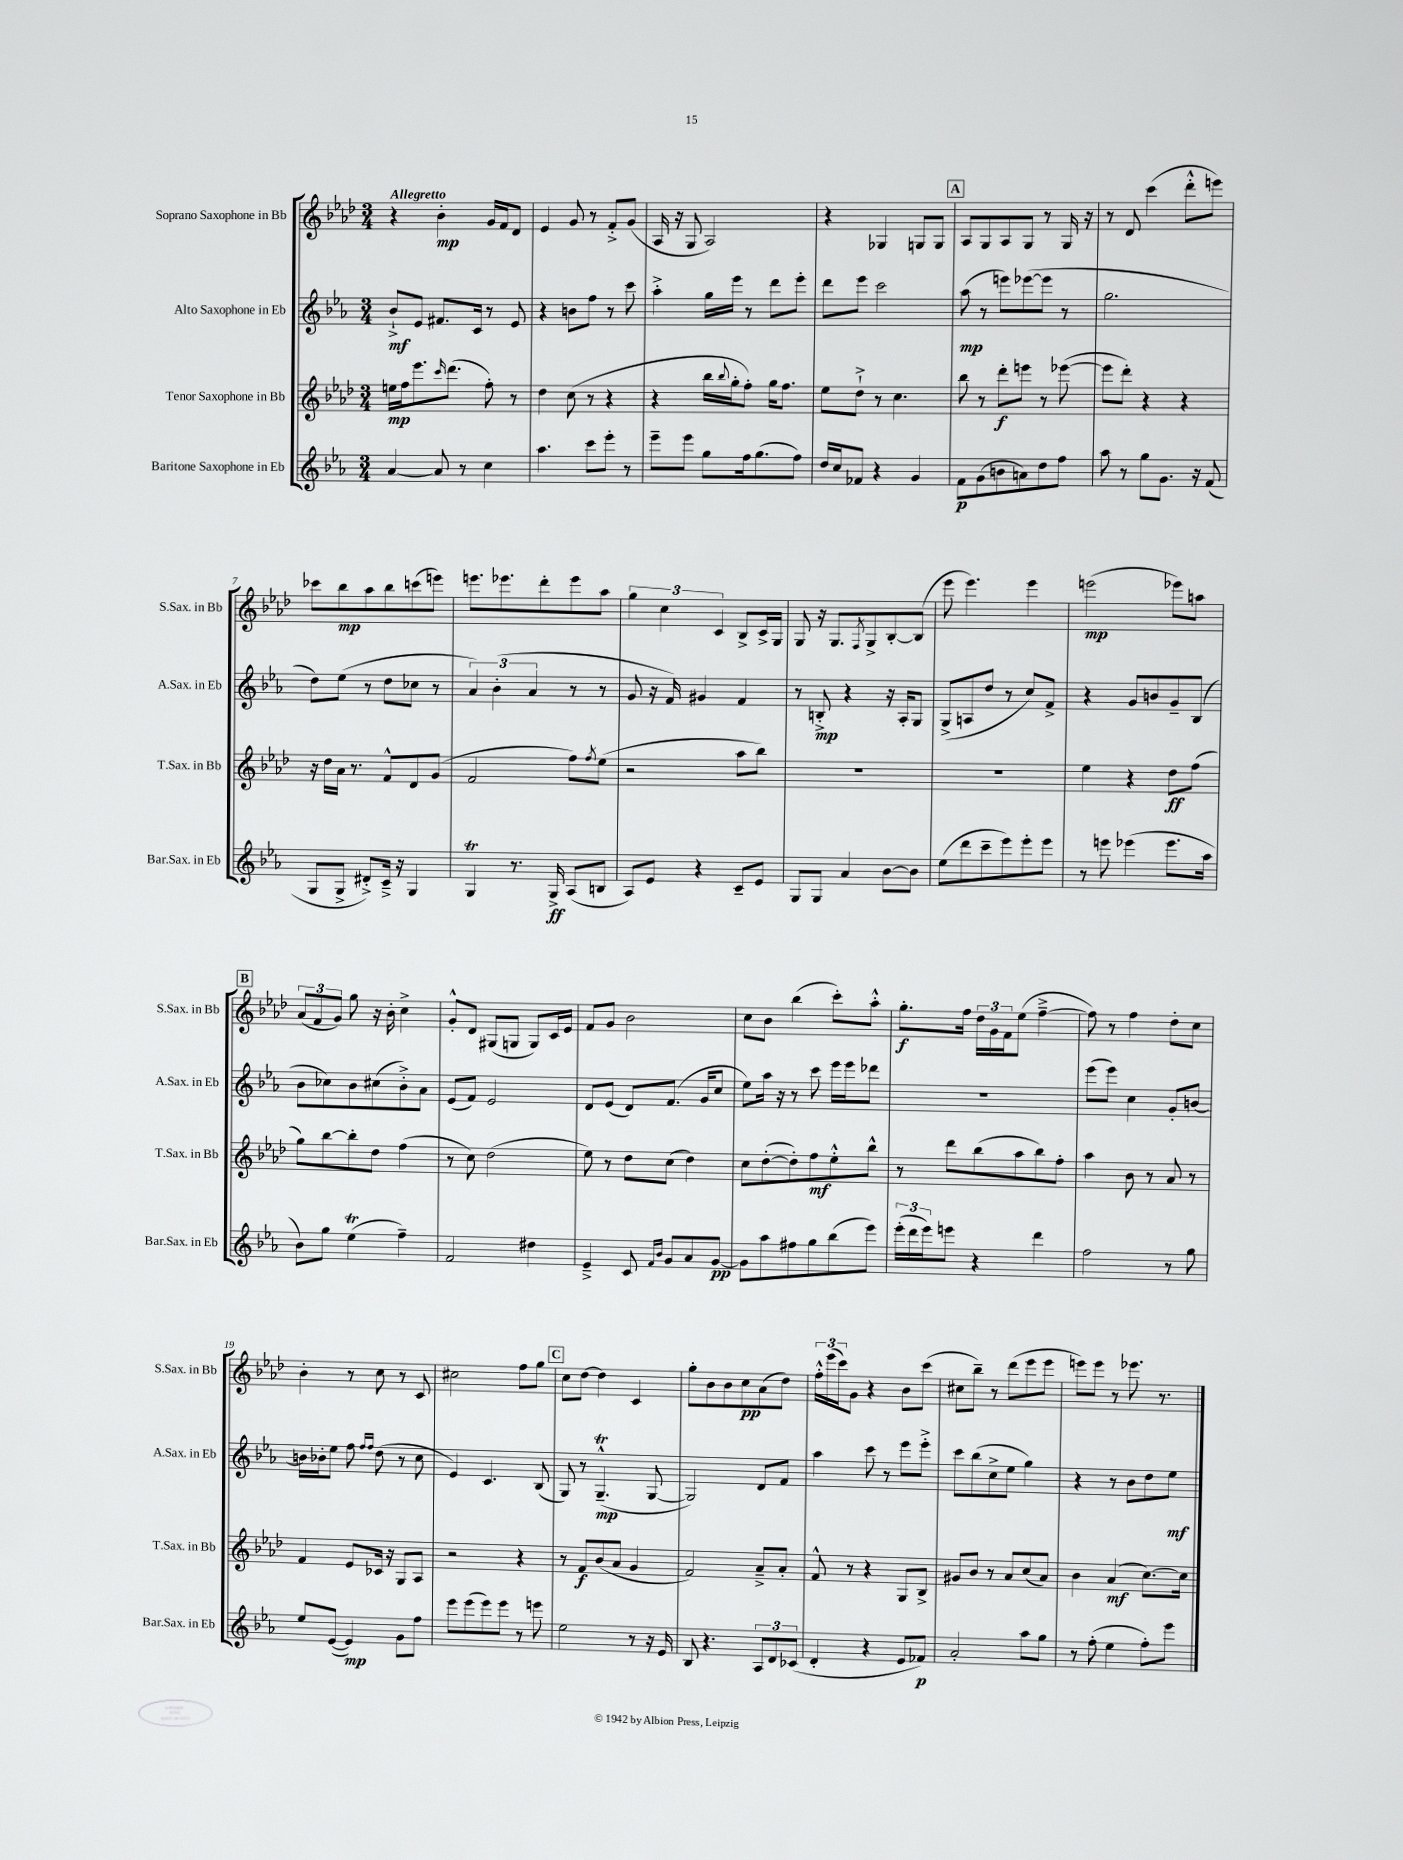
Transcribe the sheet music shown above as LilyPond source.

<<
\new StaffGroup <<
\new Staff = "s0" \with { instrumentName = "Soprano Saxophone in Bb" shortInstrumentName = "S.Sax. in Bb" } {
    \clef treble \key aes \major \numericTimeSignature \time 3/4 \tempo "Allegretto"
    r4 bes'4-.\mp g'16 f'16 des'8 |
    ees'4 g'8 r8 f'8-.-> g'8( |
    aes16 r16 g8 aes2) |
    r4 ges4 g8 g8 |
    \mark \markup { \box "A" } aes8 g8 aes8 g8 r8 g16 r16 |
    r8 des'8 c'''4( des'''8-.-^ e'''8) |
    ces'''8 bes''8\mp aes''8 bes''8 c'''8( e'''8) |
    e'''8. ees'''8. des'''8-. ees'''8 aes''8 |
    \tuplet 3/2 { g''4 c''4 c'4 } bes8-> c'16-> g16 |
    g8 r16 g8. \acciaccatura { f8 } g8-> bes8~-. bes8( |
    ees'''8 ees'''4.) ees'''4 |
    e'''2\mp( ees'''8) a''8 |
    \mark \markup { \box "B" } \tuplet 3/2 { aes'8( f'8 g'8) } g''8 r16 bes'16-. c''4-> |
    g'8-.-^ des'8 gis8( g8 g8) c'16 ees'16 |
    f'8 g'8 bes'2 |
    c''8 bes'8 bes''4( c'''8-.) aes''8-.-^ |
    g''8.-.\f f''16 \tuplet 3/2 { des''16 g'16 f'16 } ees''8( f''4~---> |
    f''8) r8 f''4 des''8-. c''8 |
    bes'4-. r8 c''8 r8 c'8 |
    cis''2 f''8 g''8 |
    \mark \markup { \box "C" } c''8 des''8~ des''4 c'4 |
    g''8-. bes'8 bes'8 c''8\pp aes'8( des''8) |
    \tuplet 3/2 { f''16-.-^ ees'''16( c'''16) } g'8 r4 bes'8 c'''8( |
    cis''8 bes''8--) r8 des'''8( ees'''8 ees'''8 |
    e'''8) e'''8 r8 ees'''8. r8. \bar "|." |
}
\new Staff = "s1" \with { instrumentName = "Alto Saxophone in Eb" shortInstrumentName = "A.Sax. in Eb" } {
    \clef treble \key ees \major \numericTimeSignature \time 3/4
    bes'8-!->\mf ees'8 fis'8. c'16 r8 ees'8 |
    r4 b'8 f''8 r8 c'''8 |
    aes''4-.-> g''16 ees'''16 r8 d'''8 ees'''8-. |
    d'''8 ees'''8 c'''2 |
    \mark \markup { \box "A" } aes''8\mp( r8 e'''8) ees'''8~( ees'''8 r8 |
    g''2. |
    d''8) ees''8( r8 d''8 ces''8 r8 |
    \tuplet 3/2 { aes'4) bes'4-.( aes'4 } r8 r8 |
    g'8 r16 f'16) gis'4 f'4 |
    r8 b8-.->\mp r4 r16 aes16-. g8 |
    g8->( a8 d''8 r8 c''8) f'8-> |
    r4 g'8 b'8 g'8-- bes8( |
    \mark \markup { \box "B" } bes'8 ces''8) bes'8 cis''8( bes'8-.->) aes'8 |
    ees'8( f'8) ees'2 |
    d'8 ees'8( d'8) f'8.( g'16 c''8 |
    ees''8) aes''16 r16 r8 c'''8 ees'''16 ees'''16 des'''8 |
    R2. |
    ees'''8( ees'''8) c''4 g'8-. b'8~ |
    b'16 bes'16-. ees''8 f''8 \grace { f''16 f''16 } d''8( r8 c''8 |
    ees'4) c'4. bes8( |
    \mark \markup { \box "C" } g8) r8 g4.---^\trill\mp( g8~ |
    g2) d'8 f'8 |
    aes''4 c'''8 r8 ees'''8 ees'''8-.-> |
    c'''8 bes''8( c''8-> ees''8 g''4) |
    r4 r8 bes'8 d''8 ees''8\mf \bar "|." |
}
\new Staff = "s2" \with { instrumentName = "Tenor Saxophone in Bb" shortInstrumentName = "T.Sax. in Bb" } {
    \clef treble \key aes \major \numericTimeSignature \time 3/4
    e''16\mp f''16 ees'''8. \grace { c'''16 } des'''8.( f''8-.) r8 |
    des''4 c''8( r8 r4 |
    r4 bes''16 \appoggiatura { bes''8 } g''16-. f''8-.) g''16 f''8. |
    ees''8 des''8-!-> r8 c''4. |
    \mark \markup { \box "A" } bes''8 r8 des'''8-.\f e'''8 r8 ees'''8~( |
    ees'''8 des'''8-.) r4 r4 |
    r16 des''16 aes'16 r8. f'8-^ des'8 g'8( |
    f'2 f''8) \acciaccatura { f''8 } ees''8( |
    r2 aes''8 bes''8) |
    R2. |
    R2. |
    ees''4 r4 des''8\ff f''8( |
    \mark \markup { \box "B" } g''8) bes''8~ bes''8-. des''8 f''4( |
    r8 c''8) des''2( |
    ees''8) r8 des''8 c''8( des''4) |
    c''8 des''8~-.( des''8-.) f''8\mf ees''8-.-^ bes''8-^ |
    r8 des'''8 bes''8( aes''8 bes''8) f''8-. |
    aes''4 bes'8 r8 aes'8 r8 |
    f'4 ees'8 ces'16 r16 g8 aes8 |
    r2 r4 |
    \mark \markup { \box "C" } r8 f'8\f bes'8( aes'8 g'4 |
    f'2) aes'8---> aes'8-. |
    f'8-^ r8 r4 g8 bes8-> |
    gis'8 bes'8 r8 aes'8 c''8( aes'8) |
    bes'4 aes'4\mf( c''8.~) c''16 \bar "|." |
}
\new Staff = "s3" \with { instrumentName = "Baritone Saxophone in Eb" shortInstrumentName = "Bar.Sax. in Eb" } {
    \clef treble \key ees \major \numericTimeSignature \time 3/4
    aes'4~ aes'8 r8 c''4 |
    aes''4. c'''8 ees'''8-. r8 |
    ees'''8-- ees'''8 g''8 f''16 g''8.( f''8) |
    d''16 c''16 fes'8 r4 g'4 |
    \mark \markup { \box "A" } f'8\p g'8( b'8 a'8) d''8 f''8 |
    aes''8 r8 g''8 g'8. r16 f'8( |
    g8 g8-> dis'8-.->) c'16---> r16 g4 |
    g4\trill r8. g16->\ff aes8( b8 |
    aes8) ees'8 r4 c'8-- ees'8 |
    g8 g8 aes'4 bes'8~ bes'8 |
    ees''8( d'''8 c'''8-- ees'''8) ees'''8-. ees'''8 |
    r8 e'''8 ees'''4( ees'''8. aes''16 |
    \mark \markup { \box "B" } bes'8) g''8 ees''4\trill( f''4--) |
    f'2 dis''4 |
    ees'4---> c'8 \grace { f'16 bes'16 } g'8 aes'8 g'8~\pp |
    g'8 aes''8 fis''8 g''8 bes''8( ees'''8) |
    \tuplet 3/2 { ees'''16-.( d'''16 ees'''16) } e'''8 r4 d'''4 |
    f''2 r8 g''8 |
    ees''8 ees'8~( ees'4\mp) g'8 f''8 |
    ees'''8 ees'''8( ees'''8) ees'''8 r8 e'''8 |
    \mark \markup { \box "C" } ees''2 r8 r16 ees'16 |
    bes8 r4. \tuplet 3/2 { aes8 d'8 ces'8( } |
    d'4-. r4 ees'8 fes'8\p) |
    aes'2-. aes''8 g''8 |
    r8 f''8-.( ees''4 f''8-.) ees'''8 \bar "|." |
}
>>
>>
